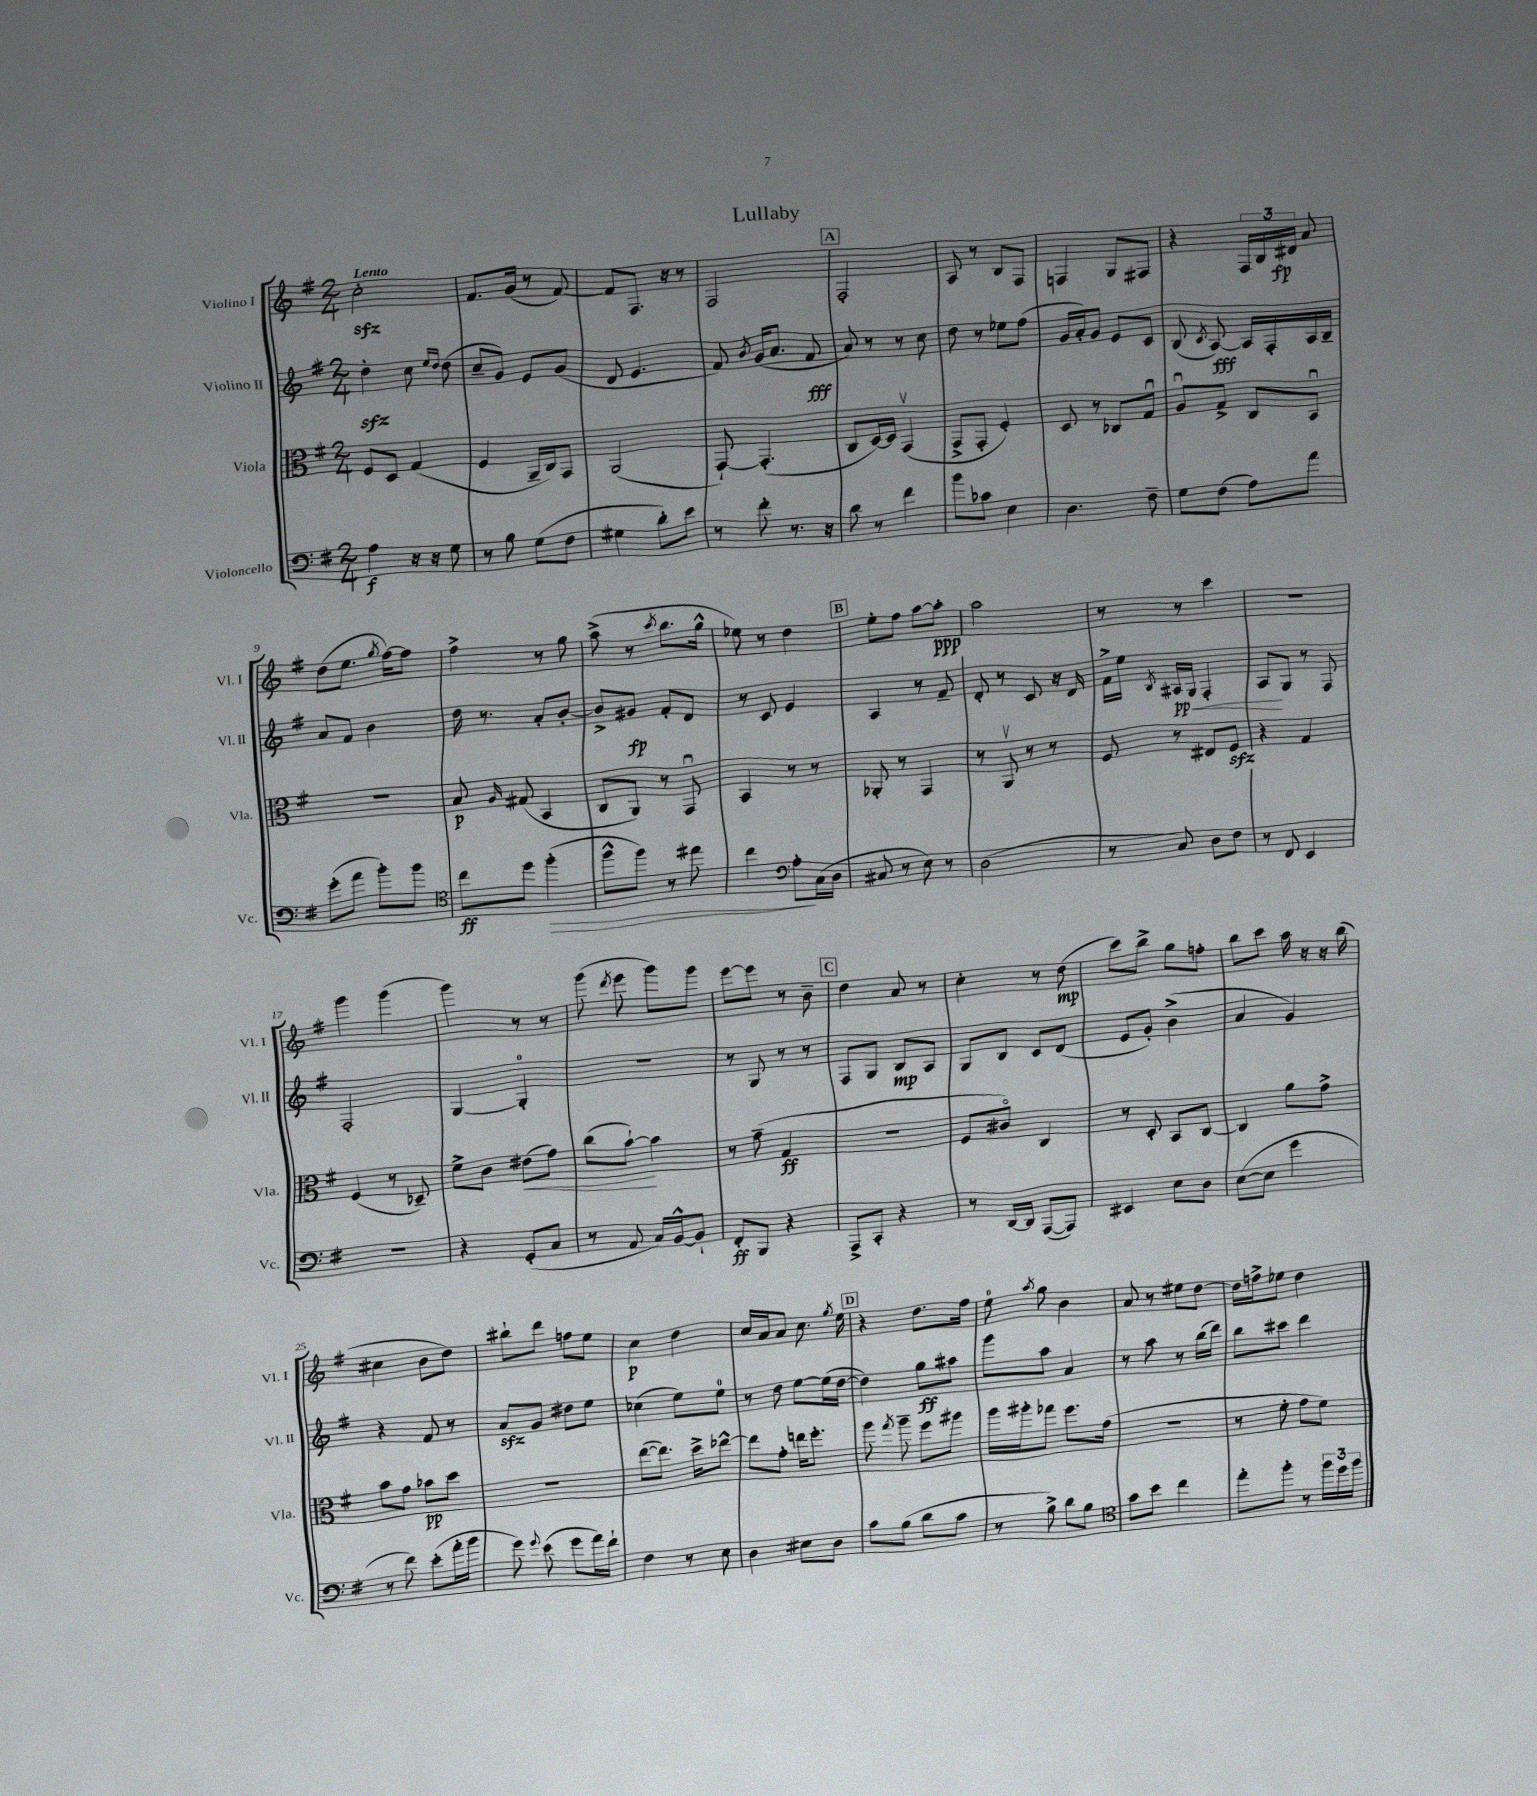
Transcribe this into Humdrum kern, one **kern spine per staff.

**kern	**kern	**kern	**kern
*staff4	*staff3	*staff2	*staff1
*clefF4	*clefC3	*clefG2	*clefG2
*k[f#]	*k[f#]	*k[f#]	*k[f#]
*M2/4	*M2/4	*M2/4	*M2/4
4A	8F#	4dd'	2cc'
.	8D	.	.
16r	(4G	8cc	.
16r	.	.	.
.	.	16qqee	.
.	.	16qqdd	.
8G	.	(8dd	.
=	=	=	=
8r	4F#	8cc~	8.f#
8B	.	8g)	.
.	.	.	(16g
(8G	16AA~	8e	8r
.	16C)	.	.
8F#	8GG	(8g	[8f#)
=	=	=	=
4G#	(2AA	8d	8f#]
.	.	4.e	8.F#
8d')	.	.	.
.	.	.	16r
8e	.	.	8r
=	=	=	=
8r	[8GG`)	8f#)	2F#
.	.	8qb	.
8f#'	(4.GG']	(16g	.
.	.	8.a	.
8.r	.	.	.
.	.	8f#	.
16r	.	.	.
=	=	=	=
8d	8C	8a)	2F#'
8r	[16D)	8r	.
.	16D]	.	.
4f#	(4GGv	8r	.
.	.	8cc	.
=	=	=	=
8b	8GG^	8dd	8A
8c-	8GG'	8r	8r
4E	4F#')	8ee-	8B
.	.	(8ff#	8F#
=	=	=	=
4.D	8D	16g	4F
.	.	16a')	.
.	8r	8g	.
.	8C-	8e	8G
8F#~	8Gu	8c	8F#
=	=	=	=
8G	8Au	(8B	4r
.	.	8qc	.
(8F#	8G^	[8A)	.
8A)	8C	16A]	24F#
.	.	.	24B
.	.	16F#'	.
.	.	.	24d#
8a	8BBu	16A	8a
.	.	16B~	.
=	=	=	=
(8g'	2r	8a	(8dd
8a	.	8f#	8.ee
8b')	.	4b	.
.	.	.	8qgg
.	.	.	[16ff#)
8b	.	.	8ff#]
=	=	=	=
*clefC4	*	*	*
8cc	8B	16dd	4ff#^
.	.	8.r	.
.	16qqA	.	.
8dd	(8G#	.	.
(4ff#'	4BB	8a'	8r
.	.	[8b'	8gg
=	=	=	=
8ff#^^	8C	8b^]	(8aa^
8ff#)	8AA)	8g#	8r
.	.	.	8qccc
8r	8r	8f#'	8.bb
8ee#	8GGu	8d	.
.	.	.	16gg^^
=	=	=	=
4cc	4BB	8r	8ee-)
.	.	8c	8r
*clefF4	*	*	*
8A'	8r	4e	4dd
(16C	8r	.	.
16D	.	.	.
=	=	=	=
8C#	8AA-'	4A	8ee'
8r	8r	.	8ff#
8E)	4GG	8r	[8aa
8r	.	8f#~	8aa']
=	=	=	=
(2D	8r	8d'	2aa
.	8AAv	8r	.
.	8r	8c	.
.	8r	16r	.
.	.	16d	.
=	=	=	=
8r	8F#	16f#^	8r
.	.	16ee	.
.	.	8qB	.
8C)	8r	16A#	8r
.	.	16G	.
8D	8E#	4F#'	4ccc
8F#	8F#	.	.
=	=	=	=
8r	4r	8A	2r
8FF#	.	8G	.
4EE	4G	8r	.
.	.	8F#	.
=	=	=	=
2r	(4F#	2F#'	4ggg
.	8r	.	(4ggg
.	8D-~)	.	.
=	=	=	=
4r	8f#^	[4G	4ggg)
.	8c	.	.
(8GG'	(8e#	4G']	8r
8C	8g)	.	8r
=	=	=	=
8r	(8cc	2r	(8ggg
.	.	.	8qddd
8AA	[8b`)	.	8eee
16C)	4b]	.	8ggg)
[16BB^^	.	.	.
8BB`]	.	.	8ggg
=	=	=	=
8FF#'	8r	8r	[8eee
8BBB	(8g~	8G	8eee]
4r	4G	8r	8r
.	.	8r	8b~
=	=	=	=
8AAA^	2r	8F#	4dd
8CC'	.	8G	.
4r	.	8B	8a
.	.	8A	8r
=	=	=	=
8r	8F#	8G	4cc'
[16DD	8c#o)	8B	.
16DD]	.	.	.
([8AAA	4C	8c	8r
8AAA])	.	(8d	(8dd
=	=	=	=
4EE#	8r	8e	8ccc)
.	8D'	8g')	8bb^
8E	8BB	(4b^	8gg
8D	[8C	.	8ff'
=	=	=	=
([8E	4C]	4a	8bb
8E]	.	.	8ccc
4g	8a	4g)	16aa
.	.	.	16r
.	8g^	.	16r
.	.	.	(16bb
=	=	=	=
8r	8b	4r	4cc#
8f#)	8g	.	.
(8e'	8b-	8f#	8b
16a'	8dd	8r	8dd)
16b	.	.	.
=	=	=	=
8g)	2r	8a	8bb#`
8qqg	.	.	.
(8e	.	8g	8ddd
8g	.	8dd#	8ff
16a)	.	8ee	8ee
16f#`	.	.	.
=	=	=	=
4F#	([8ee	(4cc-	4cc
.	8.ee])	.	.
8r	.	8ee)	4dd
.	16dd^	.	.
8E	[8ee-^^	8ee	.
=	=	=	=
4D	8ee-]	8r	16cc
.	.	.	16a
.	8g'	8dd	8a
8E#	16ee	[8ee	8.cc
.	8.ff#'	.	.
8D	.	(16ee]	.
.	.	.	8qgg
.	.	[16dd	16ee
=	=	=	=
8c	8aa	4dd])	4r
.	8qgg	.	.
(8B	8aa~	.	.
8d	8ff#	8gg	8.dd
8c	8aa#	8aa#	.
.	.	.	16ff#
=	=	=	=
8r	16aa	8ggg	8ee
.	16aa#'	.	.
.	.	.	8qaa
8B^)	8gg-	8aa	8gg
8d	8.ff#	4a	4b
8B	.	.	.
.	(16g	.	.
=	=	=	=
*clefC4	*	*	*
8g	2r	8r	8a
8b	.	8aa	8r
4cc	.	8r	8ee#
.	.	(16bb	[8dd
.	.	16ddd)	.
=	=	=	=
8ee'	8r	8bb	16dd]
.	.	.	16ff^
8ff#'	8f#'	8ccc#	8ee-
8r	8g	4ddd	4dd
24ff#	8f#)	.	.
24dd	.	.	.
24ff#	.	.	.
==	==	==	==
*-	*-	*-	*-
